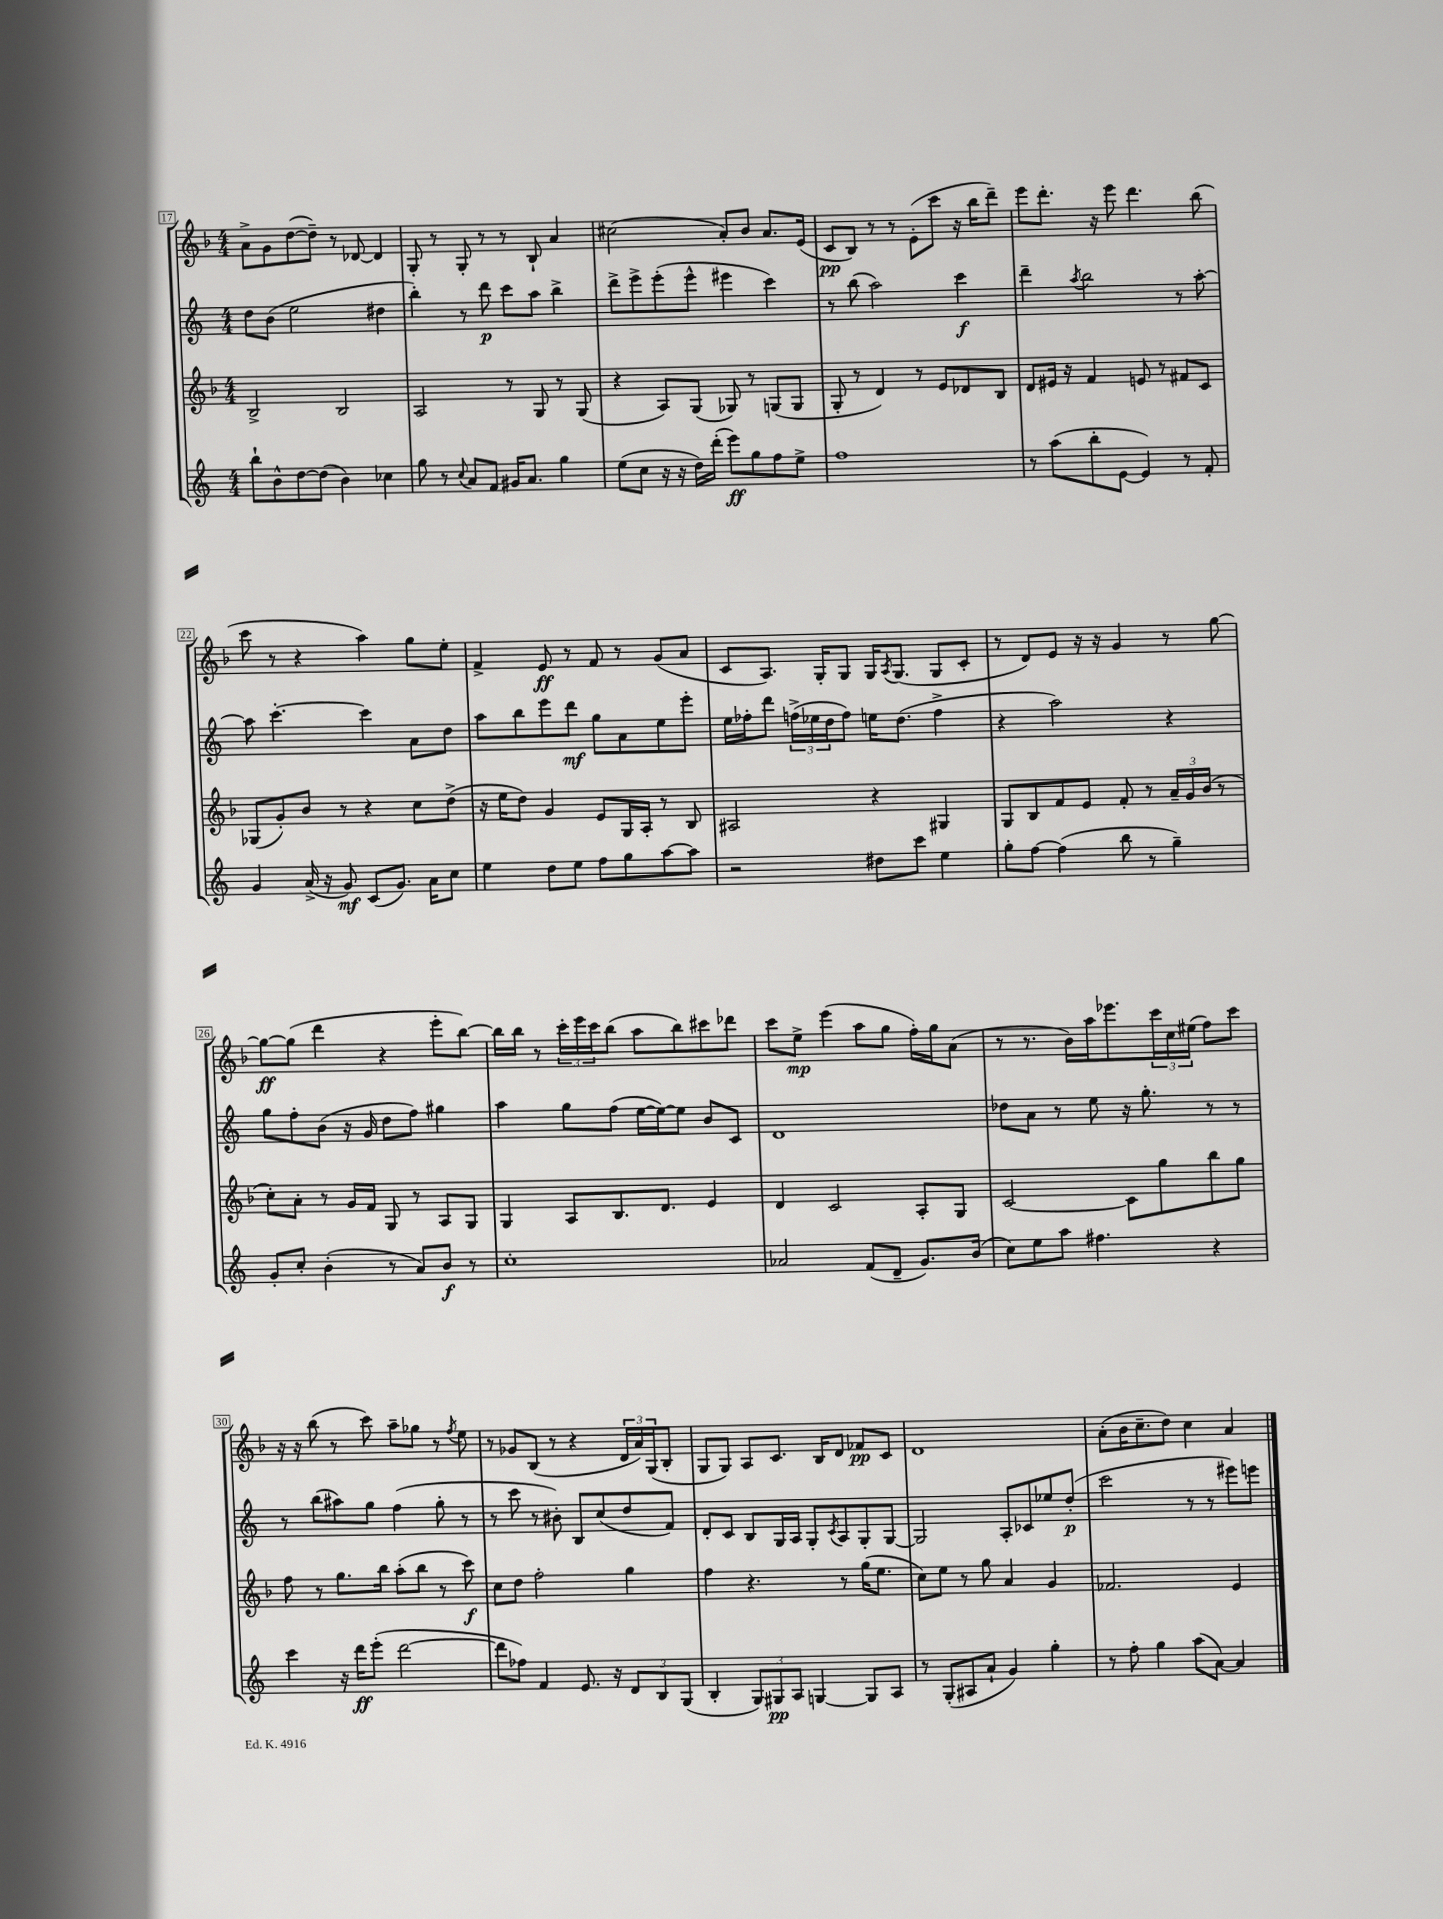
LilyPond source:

<<
\new StaffGroup <<
\new Staff = "s0" {
    \clef treble \key f \major \numericTimeSignature \time 4/4
    a'8-> g'8 d''8~( d''8--) r8 des'8~ des'4 |
    g8-. r8 g8-. r8 r8 bes8-! a'4 |
    cis''2( a'8-.) bes'8 a'8. e'16( |
    c'8\pp bes8) r8 r8 e'8-.( c'''8 r16 bes''16 d'''8--) |
    e'''8 d'''8.-. r16 e'''8 d'''4. bes''8( |
    c'''8 r8 r4 a''4) g''8 e''8-. |
    f'4-> e'8\ff r8 f'8 r8 g'8( a'8 |
    c'8 a8.) g16-. g8 g16 \acciaccatura { a8 } g8.( g8 c'8-. |
    r8 d'8) e'8 r16 r16 g'4 r8 g''8~ |
    g''8~\ff g''8( d'''4 r4 e'''8-. bes''8~) |
    bes''16 bes''16 r8 \tuplet 3/2 { c'''16-. e'''16 c'''16 } bes''8( a''8 bes''8) cis'''8 des'''8 |
    c'''8 e''8->\mp e'''4( a''8 g''8 f''16-.) g''16 a'8( |
    r8 r8. bes'16) a''16 ees'''8. \tuplet 3/2 { c'''16 c''16 eis''16( } f''8) c'''8 |
    r16 r16 bes''8( r8 c'''8) a''8-- ges''8 r8 \acciaccatura { f''8 } e''8 |
    r8 ges'8 bes8( r8 r4 \tuplet 3/2 { d'16 a'16) g16( } bes8-. |
    g8 g8) a8 c'8. bes16 d'8 fes'8\pp c'8 |
    d'1 |
    a'8-.( bes'16 c''8.-- d''8) c''4 a'4 \bar "|." |
}
\new Staff = "s1" {
    \clef treble \key c \major \numericTimeSignature \time 4/4
    d''8 b'8( e''2 dis''4 |
    b''4-.) r8 d'''8\p c'''8 a''8 b''4-> |
    d'''8-> e'''8-> e'''8-.( e'''8-^ eis'''4 c'''4) |
    r8 b''8( a''2) c'''4\f |
    d'''4-- \acciaccatura { a''8 } b''2 r8 a''8~-. |
    a''8 c'''4.~-. c'''4 a'8 d''8 |
    a''8 b''8 e'''8 d'''8\mf g''8 a'8 e''8 e'''8-. |
    e''16 fes''16-. d'''8 \tuplet 3/2 { f''16->( ees''16 d''16 } f''8) e''16 d''8.( f''4-> |
    r4 a''2) r4 |
    g''8 f''8-. b'8( r16 g'16 d''8 f''8) gis''4 |
    a''4 g''8 f''8( e''16~ e''16~) e''8 b'8 c'8 |
    d'1 |
    des''8 a'8 r8 e''8 r16 g''8.-. r8 r8 |
    r8 b''8( ais''8) g''8 f''4( g''8-. r8 |
    r8 c'''8 r8 bis'8-.) b8 c''8( d''8 f'8) |
    d'8-. c'8 b8 g16 a16 g8-. \acciaccatura { c'8 } a8 g8-. g8~ |
    g2 a8-. ces'8 ees''8 d''8-.\p( |
    c'''2 r8 r8 eis'''8) e'''8 \bar "|." |
}
\new Staff = "s2" {
    \clef treble \key f \major \numericTimeSignature \time 4/4
    bes2-> bes2 |
    a2 r8 g8 r8 g8( |
    r4 a8) g8( ges8) r8 g8( g8 |
    g8-. r8 d'4) r8 e'8 des'8 bes8 |
    d'8 eis'16 r16 f'4 e'8 r8 fis'8 c'8 |
    ges8( g'8-.) bes'8 r8 r4 c''8 d''8->( |
    r16 e''16 d''8) g'4 e'8 g16 a16-. r8 bes8 |
    ais2 r4 gis4 |
    g8 bes8 f'8 e'8 f'8-. r8 \tuplet 3/2 { a'16-- g'16 bes'16( } r8 |
    c''8-.) a'8-. r8 g'16 f'16 g8 r8 a8 g8 |
    g4 a8 bes8. d'8. e'4 |
    d'4 c'2 a8-. g8 |
    c'2~ c'8 g''8 bes''8 g''8 |
    f''8 r8 g''8. bes''16 a''8-.( bes''8 r8 c'''8\f) |
    c''8 d''8 f''2-. g''4 |
    f''4 r4. r8 g''16( e''8. |
    c''8) e''8 r8 g''8 a'4 g'4 |
    fes'2. e'4 \bar "|." |
}
\new Staff = "s3" {
    \clef treble \key c \major \numericTimeSignature \time 4/4
    b''8-! b'8-^ d''8~ d''8( b'4) ces''4 |
    g''8 r8 \appoggiatura { c''8 } a'8 f'8 gis'16 a'8. g''4 |
    e''8( c''8 r16 r16 d''16) d'''16-.( e'''8\ff) g''8 f''8 e''8-> |
    f''1 |
    r8 a''8( b''8-. e'8~ e'4) r8 f'8-. |
    g'4 a'16->( r16 g'8\mf) c'8( g'8.) a'16 c''8 |
    e''4 d''8 e''8 f''8 g''8 a''8~ a''8 |
    r2 dis''8 c'''8 e''4 |
    g''8-. f''8~ f''4( b''8 r8 g''4--) |
    g'8-. c''8-. b'4-.( r8 a'8) b'8\f r8 |
    c''1-. |
    aes'2 f'8( d'8-- g'8.) b'16( |
    c''8) e''8 a''8 fis''4. r4 |
    c'''4 r16 d'''16\ff e'''8-.( d'''2~ |
    d'''8 fes''8) f'4 e'8. r16 \tuplet 3/2 { d'8 b8 g8( } |
    b4-. \tuplet 3/2 { g8) gis8\pp a8 } g4~ g8 a8 |
    r8 g8-.( ais8 a'8-! g'4) g''4-. |
    r8 f''8-. g''4 a''8( a'8~) a'4 \bar "|." |
}
>>
>>
\layout { \context { \Score currentBarNumber = #17 \override BarNumber.stencil = #(make-stencil-boxer 0.1 0.3 ly:text-interface::print) } }
